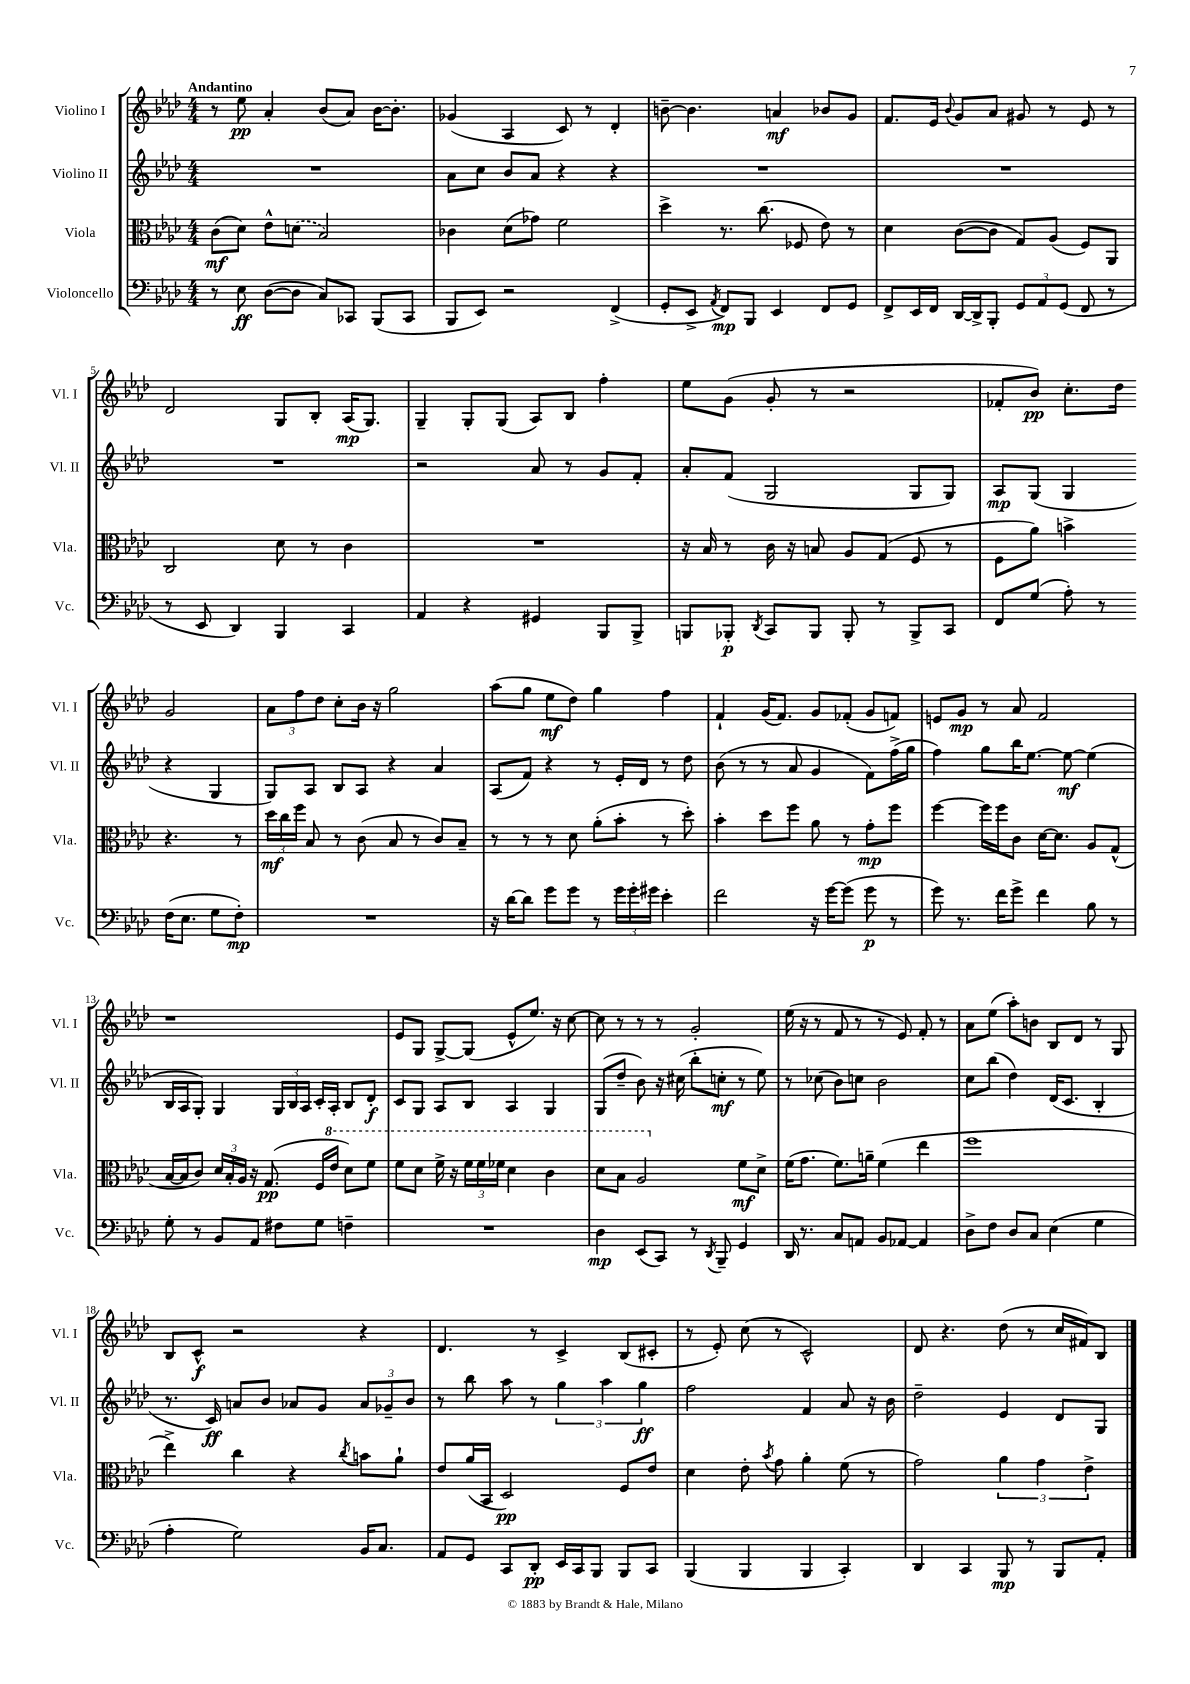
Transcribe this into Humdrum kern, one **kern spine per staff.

**kern	**kern	**kern	**kern
*staff4	*staff3	*staff2	*staff1
*clefF4	*clefC3	*clefG2	*clefG2
*k[b-e-a-d-]	*k[b-e-a-d-]	*k[b-e-a-d-]	*k[b-e-a-d-]
*M4/4	*M4/4	*M4/4	*M4/4
8r	(8c	1r	8r
8E-	8d-)	.	8ee-
([8D-	8e-^^	.	4a-'
8D-]	(8d	.	.
8C)	2B-)	.	(8b-
8CC-	.	.	8a-)
(8BBB-	.	.	[16b-
.	.	.	8.b-']
8CC-	.	.	.
=	=	=	=
8BBB-	4c-	8a-	(4g-
8EE-)	.	8cc	.
2r	(8d-	8b-	4A-
.	8g-)	8a-	.
.	2f	4r	8c)
.	.	.	8r
(4FF^	.	4r	4d-'
=	=	=	=
8GG'	4dd-^	1r	[8b~
8EE-^	.	.	4.b]
8qAA-	.	.	.
8FF)	8.r	.	.
8BBB-	.	.	.
.	(8.cc	.	.
4EE-	.	.	4a
.	8F-	.	.
8FF	8e-)	.	8b-
8GG	8r	.	8g
=	=	=	=
8FF^	4d-	1r	8.f
16EE-	.	.	.
16FF	.	.	16e-
.	.	.	8qqb-
[16DD-	([8c	.	8g
16DD-^]	.	.	.
8BBB-'	8c]	.	8a-
12GG	8G)	.	8g#
12AA-	.	.	.
.	(8A-	.	8r
(12GG	.	.	.
8FF	8F)	.	8e-
8r	8AA-	.	8r
=	=	=	=
8r	2C	1r	2d-
8EE-	.	.	.
4DD-)	.	.	.
4BBB-	8d-	.	8G
.	8r	.	8B-'
4CC	4c	.	(16A-
.	.	.	8.G)
=	=	=	=
4AA-	1r	2r	4G~
4r	.	.	8G'
.	.	.	(8G
4GG#	.	8a-	8A-)
.	.	8r	8B-
8BBB-	.	8g	4ff'
8BBB-^	.	8f'	.
=	=	=	=
8BBB	16r	8a-'	8ee-
.	16B-	.	.
8BBB-'	8r	(8f	(8g
8qDD-	.	.	.
8CC	16c	2G	8g'
.	16r	.	.
8BBB-	8B	.	8r
8BBB-'	8A-	.	2r
8r	(8G	.	.
8BBB-^	8F	8G	.
8CC	8r	8G)	.
=	=	=	=
8FF	8F	8A-	8f-'
(8G	8a-)	(8G	8b-)
8A-')	4b^	4G	8.cc'
8r	.	.	.
.	.	.	16dd-
(16F	4.r	4r	2g
8.E-	.	.	.
8G	.	4G	.
8F')	8r	.	.
=	=	=	=
1r	24dd-	8G)	12a-
.	24cc	.	.
.	24ff	.	12ff
.	8B-	8A-	.
.	.	.	12dd-
.	8r	8B-	8cc'
.	(8c	8A-	16b-
.	.	.	16r
.	8B-	4r	2gg
.	8r	.	.
.	8c)	4a-	.
.	8B-~	.	.
=	=	=	=
16r	8r	(8A-	(8aa-
[16d-	.	.	.
8d-]	8r	8f)	8gg
8g	8r	4r	8ee-
8g	8d-	.	8dd-)
8r	(8a-'	8r	4gg
24g	8b-'	16e-'	.
24g'	.	.	.
.	.	16d-	.
24g#	.	.	.
4e-'	8r	8r	4ff
.	8dd-')	8dd-	.
=	=	=	=
2f	4b-'	(8b-	4f`
.	.	8r	.
.	8dd-	8r	(16g
.	.	.	8.f)
.	8ff	8a-	.
16r	8a-	4g	8g
[16g	.	.	.
(8g]	8r	.	(8f-'
8g	8g'	8f)	8g
8r	8ff	(16ff^	8f)
.	.	16gg	.
=	=	=	=
8g)	[4ff	4ff)	8e
8.r	.	.	8g
.	16ff]	8gg	8r
16f	16ff	.	.
8g^	8c	16bb-	8a-
.	.	[8.ee-	.
4f	[16d-	.	2f
.	8.d-]	.	.
.	.	8ee-_	.
8B-	8A-	(4ee-]	.
8r	(8G^^	.	.
=	=	=	=
8G'	[16B-	16B-	1r
.	16B-]	16A-	.
8r	8c)	8G')	.
8BB-	24d-	4G	.
.	24B-'	.	.
.	24A-	.	.
8AA-	16r	.	.
.	(8.G	.	.
8F#	.	24G	.
.	.	24B-	.
.	.	24A-	.
8G	16F	16c'	.
.	16ee-	16A-'	.
4F~	8dd-)	8B-	.
.	8ff	8d-'	.
=	=	=	=
1r	8ff	8c	8e-
.	8dd-	8G	8G
.	16ff^	8A-	[8G^
.	16r	.	.
.	24ff	8B-	(8G]
.	24ff	.	.
.	24ff-	.	.
.	4dd-	4A-	8e-^^
.	.	.	8.ee-)
.	4cc	4G	.
.	.	.	16r
.	.	.	[8cc
=	=	=	=
4D-	8dd-	(8G	8cc]
.	8b-	8dd-~	8r
(8EE-	2a-	8b-)	8r
8CC)	.	16r	8r
.	.	(16cc#	.
8r	.	8bb-'	2g'
8qDD-	.	.	.
8BBB-~	.	8cc'	.
4GG	8f	8r	.
.	8d-^	8ee-)	.
=	=	=	=
16DD-	(16f	8r	(16ee-
8.r	8.g	.	16r
.	.	(8cc-	8r
8C	8.f)	8b-)	8f
8AA	.	8cc	8r
.	16a~	.	.
8BB-	(4f	2b-	8r
[8AA-	.	.	8e-)
4AA-]	4ee-	.	8f'
.	.	.	8r
=	=	=	=
8D-^	1ff	8cc	8a-
8F	.	(8bb-	(8ee-
8D-	.	4dd-)	8aa-')
8C	.	.	8b
(4E-	.	(16d-	8B-
.	.	8.c	.
.	.	.	8d-
4G	.	4B-'	8r
.	.	.	8G
=	=	=	=
4A-'	4ee-^)	8.r	8B-
.	.	.	8c^^
.	.	16c)	.
2G)	4cc	8a	2r
.	.	8b-	.
.	4r	8a-	.
.	.	8g	.
.	8qcc	.	.
16BB-	8b	12a-	4r
8.C	.	.	.
.	.	12g-~	.
.	8a-`	.	.
.	.	12b-	.
=	=	=	=
8AA-	8e-	8r	4.d-
8GG	(16a-	8bb-	.
.	16BB-	.	.
8CC	2D-)	8aa-	.
8DD-'	.	8r	8r
16EE-	.	6gg	4c^
16CC	.	.	.
8BBB-	.	.	.
.	.	6aa-	.
8BBB-	8F	.	(8B-
.	.	6gg	.
8CC	8e-	.	8c#'
=	=	=	=
(4BBB-	4d-	2ff	8r
.	.	.	8e-')
4BBB-	8e-'	.	(8cc
.	8qb-	.	.
.	8g	.	8r
4BBB-	4a-'	4f	2c^^)
4CC')	(8f	8a-	.
.	8r	16r	.
.	.	16b-	.
=	=	=	=
4DD-	2g)	2dd-~	8d-
.	.	.	4.r
4CC	.	.	.
8BBB-	6a-	4e-	(8dd-
8r	.	.	8r
.	6g	.	.
8BBB-	.	8d-	16cc
.	.	.	16f#)
.	6e-^	.	.
8AA-'	.	8G	8B-
==	==	==	==
*-	*-	*-	*-
